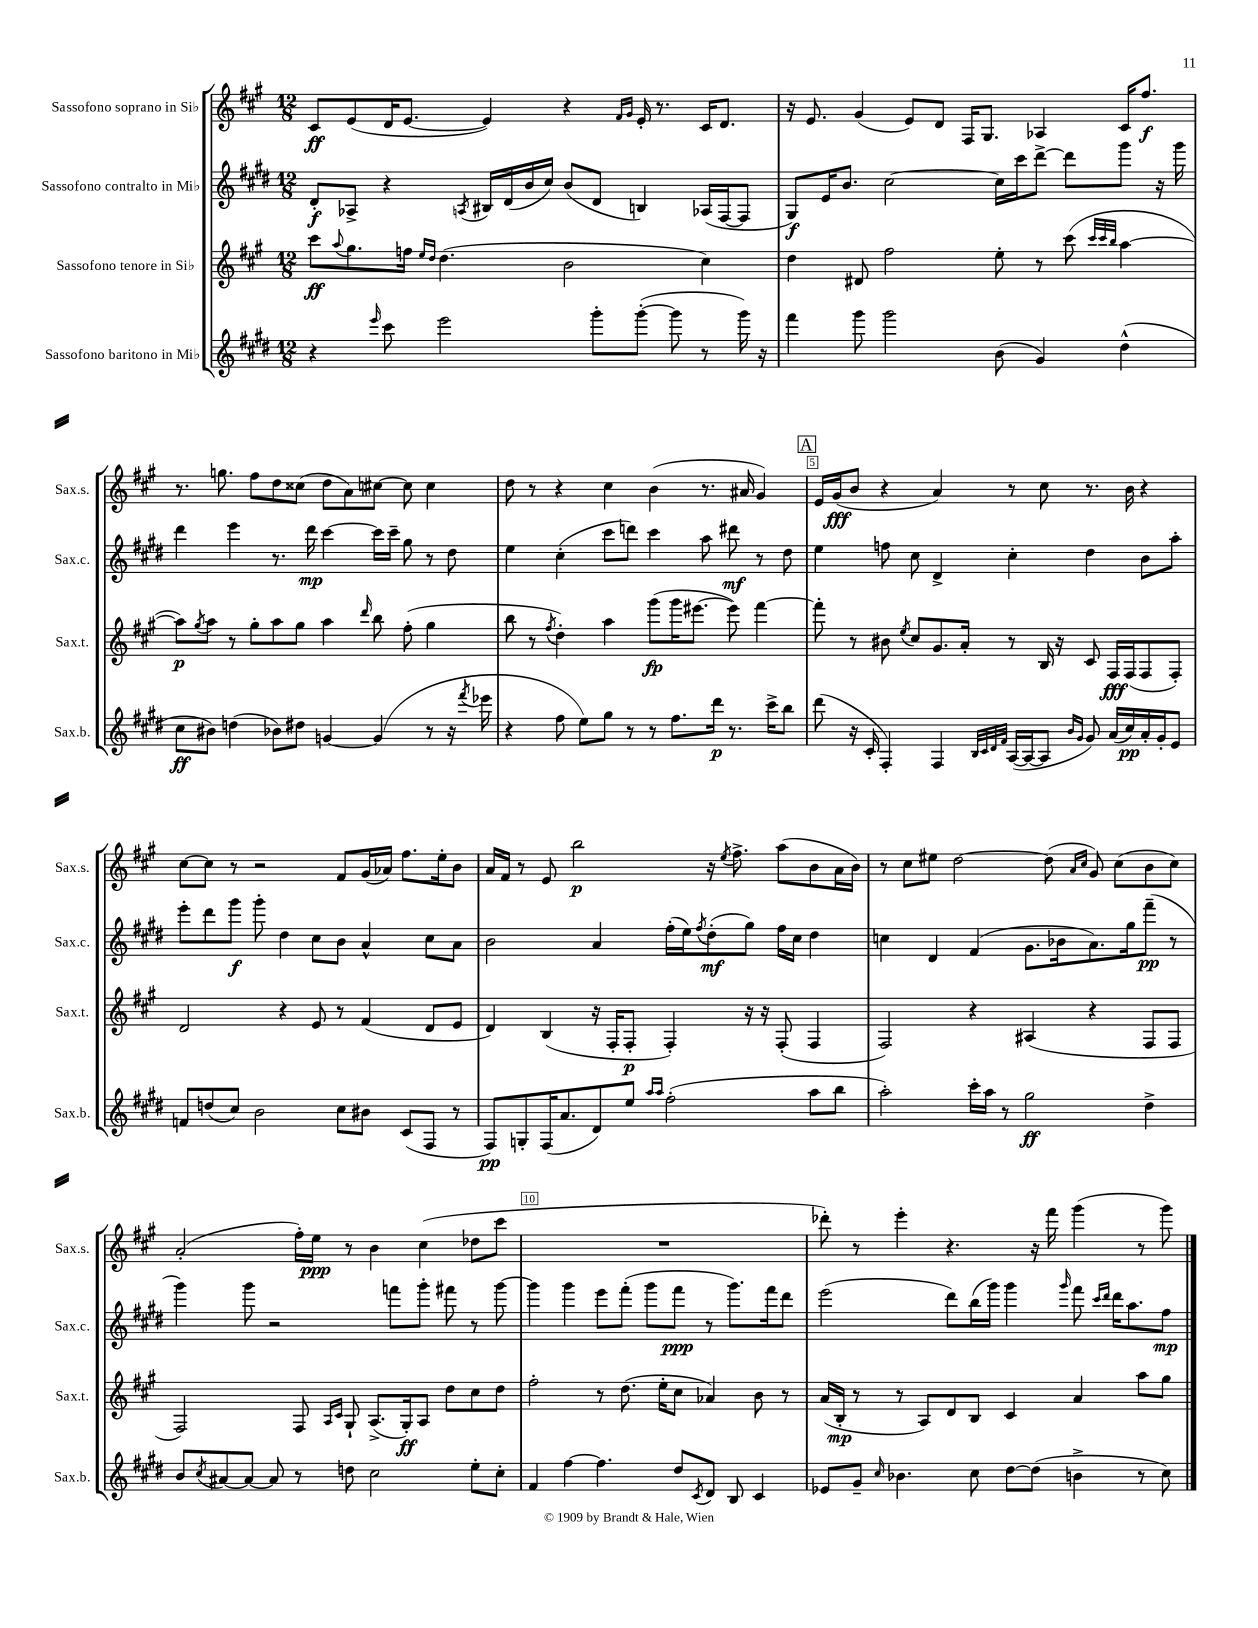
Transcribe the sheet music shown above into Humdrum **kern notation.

**kern	**dynam	**kern	**dynam	**kern	**dynam	**kern	**dynam
*part4	*part4	*part3	*part3	*part2	*part2	*part1	*part1
*staff4	*staff4	*staff3	*staff3	*staff2	*staff2	*staff1	*staff1
*I"Sassofono baritono in Mi♭	*	*I"Sassofono tenore in Si♭	*	*I"Sassofono contralto in Mi♭	*	*I"Sassofono soprano in Si♭	*
*I'Sax.b.	*	*I'Sax.t.	*	*I'Sax.c.	*	*I'Sax.s.	*
*clefG2	*	*clefG2	*	*clefG2	*	*clefG2	*
*k[f#c#g#d#]	*	*k[f#c#g#]	*	*k[f#c#g#d#]	*	*k[f#c#g#]	*
*M12/8	*	*M12/8	*	*M12/8	*	*M12/8	*
=1	=1	=1	=1	=1	=1	=1	=1
4r	.	8ccc#\L	ff	8d#'/L	f	8c#/L	ff
.	.	8qqaa/	.	.	.	.	.
.	.	8.gg#\	.	8A-X^/J	.	(8e/	.
16qqeee/	.	.	.	.	.	.	.
8ccc#\	.	.	.	4r	.	16d/K	.
.	.	16ffn\Jk	.	.	.	[8.e/J	.
.	.	16qqee/LL	.	.	.	.	.
.	.	16qqdd/JJ	.	.	.	.	.
2eee\	.	(4.dd\	.	.	.	.	.
.	.	.	.	8qAn/	.	.	.
.	.	.	.	16B#X/LL	.	4e/])	.
.	.	.	.	(16d#/	.	.	.
.	.	.	.	16b/	.	.	.
.	.	.	.	16cc#/JJ)	.	.	.
.	.	2b\	.	(8b/L	.	4r	.
8ggg#'\L	.	.	.	8d#/J	.	.	.
.	.	.	.	.	.	16qqf#/LL	.
.	.	.	.	.	.	16qqg#/JJ	.
([8ggg#'\J	.	.	.	4Bn/)	.	16e'/	.
.	.	.	.	.	.	8.r	.
8ggg#\]	.	.	.	.	.	.	.
8r	.	4cc#\)	.	(16A-X/LL	.	16c#/KL	.
.	.	.	.	[16F#/J	.	8.d/J	.
16ggg#\)	.	.	.	8F#/J]	.	.	.
16r	.	.	.	.	.	.	.
=2	=2	=2	=2	=2	=2	=2	=2
4fff#\	.	4dd\	.	8G#/L)	f	16r	.
.	.	.	.	.	.	8.e/	.
.	.	.	.	16e/K	.	.	.
.	.	.	.	8.b/J	.	.	.
8ggg#\	.	8d#X/	.	.	.	(4g#/	.
2ggg#\	.	2ff#\	.	[2cc#\	.	.	.
.	.	.	.	.	.	8e/L)	.
.	.	.	.	.	.	8d/J	.
.	.	.	.	.	.	16F#/KL	.
.	.	.	.	.	.	8.G#/J	.
(8b\	.	8ee'\	.	16cc#\LL]	.	.	.
.	.	.	.	16ccc#\J	.	.	.
4g#/)	.	8r	.	[8ddd#^\J	.	4A-X/	.
.	.	(8ccc#\	.	8ddd#\L]	.	.	.
.	.	32qqccc#/LLL	.	.	.	.	.
.	.	32qqccc#/	.	.	.	.	.
.	.	32qqbb/JJJ	.	.	.	.	.
(4dd#^^\	.	[4aa\	.	8ggg#\J	.	16c#/KL	.
.	.	.	.	.	.	8.ff#/J	f
.	.	.	.	16r	.	.	.
.	.	.	.	16ggg#\	.	.	.
!!LO:LB:g=z
=3	=3	=3	=3	=3	=3	=3	=3
8cc#\L	ff	8aa\L])	p	4ddd#\	.	8.r	.
.	.	8qgg#/	.	.	.	.	.
8b#X\J)	.	8aa\J	.	.	.	.	.
.	.	.	.	.	.	8.ggn\	.
(4ddn\	.	8r	.	4eee\	.	.	.
.	.	8gg#'\L	.	.	.	8ff#\L	.
8b-X\L)	.	8aa\	.	8.r	.	8dd\	.
8dd#X\J	.	8gg#\J	.	.	.	(8cc##X\J	.
.	.	.	.	16ddd#\	mp	.	.
[4gn/	.	4aa\	.	[4ccc#\	.	8dd\L	.
.	.	.	.	.	.	8a\)	.
.	.	16qqddd/	.	.	.	.	.
(4g/]	.	8bb\	.	16ccc#\LL]	.	[8cc#X\J	.
.	.	.	.	16ccc#~\JJ	.	.	.
.	.	(8ff#'\	.	8gg#\	.	8cc#\]	.
8r	.	4gg#\	.	8r	.	4cc#\	.
16r	.	.	.	8dd#\	.	.	.
8qfff#/	.	.	.	.	.	.	.
16eee-X\	.	.	.	.	.	.	.
=4	=4	=4	=4	=4	=4	=4	=4
4r	.	8bb\	.	4ee\	.	8dd\	.
.	.	8r	.	.	.	8r	.
.	.	8qff#/	.	.	.	.	.
8ff#\	.	4dd'\)	.	(4cc#'\	.	4r	.
8ee\L)	.	.	.	.	.	.	.
8gg#\J	.	4aa\	.	8ccc#\L	.	4cc#\	.
8r	.	.	.	8dddn\J)	.	.	.
8r	.	(8ggg#\L	fp	4ccc#\	.	(4b\	.
8.ff#\L	.	16ggg#\K	.	.	.	.	.
.	.	[8.eee#X\J	.	.	.	.	.
.	.	.	.	8aa\	.	8.r	.
16ddd#\Jk	p	.	.	.	.	.	.
8.r	.	8eee#\])	.	8ddd#X\	mf	.	.
.	.	.	.	.	.	16a#X/	.
.	.	[4fff#\	.	8r	.	4g#/)	.
16ccc#^\KL	.	.	.	.	.	.	.
8bb\J	.	.	.	8dd#\	.	.	.
!!LO:REH:place=s1:t=A
=5	=5	=5	=5	=5	=5	=5	=5
(8ddd#\	.	8fff#'\]	.	4ee\	.	16e/LL	.
.	.	.	.	.	.	(16g#/J	fff
16r	.	8r	.	.	.	8b/J	.
16c#'/	.	.	.	.	.	.	.
4F#'/)	.	8b#X\	.	8ffn\	.	4r	.
.	.	8qee/	.	.	.	.	.
.	.	8cc#/L	.	8cc#\	.	.	.
4F#/	.	8.g#/	.	4d#^/	.	4a/)	.
.	.	16a'/Jk	.	.	.	.	.
32qqB/LLL	.	.	.	.	.	.	.
32qqc#/	.	.	.	.	.	.	.
32qqd#/	.	.	.	.	.	.	.
32qqf#/JJJ	.	.	.	.	.	.	.
([16A/LL	.	8r	.	4cc#'\	.	8r	.
16A/J_	.	.	.	.	.	.	.
8A/J]	.	16B/	.	.	.	8cc#\	.
.	.	16r	.	.	.	.	.
16qqb/LL	.	.	.	.	.	.	.
16qqg#/JJ	.	.	.	.	.	.	.
8g#/)	.	8c#/	.	4dd#\	.	8.r	.
(16a/LL	.	16F#/LL	fff	.	.	.	.
16cc#/)	pp	(16F#/J	.	.	.	16b\	.
16a'/	.	8F#/	.	8b\L	.	4r	.
16g#'/J	.	.	.	.	.	.	.
8e/J	.	8F#'/J)	.	8aa'\J	.	.	.
!!LO:LB:g=z
=6	=6	=6	=6	=6	=6	=6	=6
8fn/L	.	2d/	.	8eee'\L	.	[8cc#\L	.
(8ddn/	.	.	.	8ddd#\	.	8cc#\J]	.
8cc#/J)	.	.	.	8ggg#\J	f	8r	.
2b\	.	.	.	8ggg#'\	.	2r	.
.	.	4r	.	4dd#\	.	.	.
.	.	8e/	.	8cc#\L	.	.	.
8cc#\L	.	8r	.	8b\J	.	8f#/L	.
8b#X\J	.	(4f#/	.	4a^^/	.	(16g#/L	.
.	.	.	.	.	.	16a-X/JJ)	.
(8c#/L	.	.	.	.	.	8.ff#\L	.
8F#/J	.	8d/L	.	8cc#\L	.	.	.
.	.	.	.	.	.	16ee'\k	.
8r	.	8e/J	.	8a\J	.	8b\J	.
=7	=7	=7	=7	=7	=7	=7	=7
8F#/L)	pp	4d/)	.	2b\	.	16a/LL	.
.	.	.	.	.	.	16f#/JJ	.
8Gn'/	.	.	.	.	.	8r	.
(16F#/K	.	(4B/	.	.	.	8e/	.
8.a/	.	.	.	.	.	.	.
.	.	.	.	.	.	2bb\	p
8d#/)	.	16r	.	4a/	.	.	.
.	.	16F#'/KL	.	.	.	.	.
8ee/J	.	8F#'/J	p	.	.	.	.
16qqaa/LL	.	.	.	.	.	.	.
16qqaa/JJ	.	.	.	.	.	.	.
(2ff#'\	.	4F#'/)	.	(16ff#'\LL	.	.	.
.	.	.	.	16ee\J)	.	.	.
.	.	.	.	8qff#/	.	.	.
.	.	.	.	(8dd#'\	mf	16r	.
.	.	.	.	.	.	8qee/	.
.	.	.	.	.	.	8.ff#^\	.
.	.	16r	.	8gg#\J)	.	.	.
.	.	16r	.	.	.	.	.
.	.	(8F#'/	.	16ff#\LL	.	(8aa\L	.
.	.	.	.	16cc#\JJ	.	.	.
8aa\L	.	4F#/	.	4dd#\	.	8b\	.
8bb\J	.	.	.	.	.	16a\L	.
.	.	.	.	.	.	16b\JJ)	.
=8	=8	=8	=8	=8	=8	=8	=8
2aa'\)	.	2F#/)	.	4ccn\	.	8r	.
.	.	.	.	.	.	8cc#\L	.
.	.	.	.	4d#/	.	8ee#X\J	.
.	.	.	.	.	.	[2dd\	.
16ccc#'\LL	.	4r	.	(4f#/	.	.	.
16aa\JJ	.	.	.	.	.	.	.
8r	.	.	.	.	.	.	.
2gg#\	ff	(4A#X/	.	8.g#\L	.	.	.
.	.	.	.	.	.	(8dd\]	.
.	.	.	.	16b-X\k	.	.	.
.	.	.	.	.	.	16qqa/LL	.
.	.	.	.	.	.	16qqcc#/JJ	.
.	.	4r	.	8.a\)	.	8g#/)	.
.	.	.	.	.	.	(8cc#\L	.
.	.	.	.	16gg#\k	.	.	.
4dd#^\	.	8F#/L	.	(8fff#~\J	pp	8b\	.
.	.	8F#/J	.	8r	.	8cc#\J)	.
!!LO:LB:g=z
=9	=9	=9	=9	=9	=9	=9	=9
8b/L	.	2F#/)	.	4ggg#\)	.	(2a'/	.
8qcc#/	.	.	.	.	.	.	.
[8a#X/	.	.	.	.	.	.	.
8a#/J_	.	.	.	8ggg#\	.	.	.
8a#/]	.	.	.	2r	.	.	.
8r	.	8F#/	.	.	.	16ff#'\LL)	.
.	.	.	.	.	.	16ee\JJ	ppp
.	.	16qqA/LL	.	.	.	.	.
.	.	16qqc#/JJ	.	.	.	.	.
8ddn\	.	8G#`/	.	.	.	8r	.
2cc#\	.	(8.A^/L	.	.	.	4b\	.
.	.	.	.	8fffn\L	.	.	.
.	.	16G#'/k)	ff	.	.	.	.
.	.	8A/J	.	8ggg#'\J	.	(4cc#\	.
.	.	8dd\L	.	8fff#X\	.	.	.
8ee'\L	.	8cc#\	.	8r	.	8dd-X\L	.
8cc#'\J	.	8dd\J	.	[8ggg#\	.	8ccc#\J	.
=10	=10	=10	=10	=10	=10	=10	=10
4f#/	.	2ff#'\	.	4ggg#\]	.	1.r	.
[4ff#\	.	.	.	4ggg#\	.	.	.
4.ff#\]	.	8r	.	8eee\L	.	.	.
.	.	(8.dd\	.	(8fff#'\J	.	.	.
.	.	.	.	8ggg#\L	.	.	.
.	.	16ee'\KL	.	.	.	.	.
8dd#/L	.	8cc#\J	.	8fff#\J	ppp	.	.
8qc#/	.	.	.	.	.	.	.
8d#/J	.	4a-X/)	.	8r	.	.	.
8B/	.	.	.	8.ggg#\L)	.	.	.
4c#/	.	8b\	.	.	.	.	.
.	.	.	.	16fff#\k	.	.	.
.	.	8r	.	8ddd#\J	.	.	.
=11	=11	=11	=11	=11	=11	=11	=11
8e-X/L	.	(16a/LL	.	(2eee\	.	8ddd-X'\)	.
.	.	16B'/JJ	mp	.	.	.	.
8g#~/J	.	8r	.	.	.	8r	.
16qqcc#/	.	.	.	.	.	.	.
4.b-X\	.	8r	.	.	.	4eee'\	.
.	.	8A/L)	.	.	.	.	.
.	.	8d/	.	8ddd#\L)	.	4.r	.
8cc#\	.	8B/J	.	(16bb\L	.	.	.
.	.	.	.	16ggg#\JJ)	.	.	.
[8dd#\L	.	4c#/	.	4ggg#\	.	.	.
(8dd#\J]	.	.	.	.	.	16r	.
.	.	.	.	.	.	16fff#\	.
.	.	.	.	16qqggg#/	.	.	.
4bn^\	.	4a/	.	8fff#\	.	(4ggg#\	.
.	.	.	.	16qqccc#/LL	.	.	.
.	.	.	.	16qqddd#/JJ	.	.	.
.	.	.	.	16ddd#\KL	.	.	.
.	.	.	.	8.aa\	.	.	.
8r	.	8aa\L	.	.	.	8r	.
8cc#\)	.	8gg#\J	.	8ff#\J	mp	8ggg#\)	.
==	==	==	==	==	==	==	==
*-	*-	*-	*-	*-	*-	*-	*-
